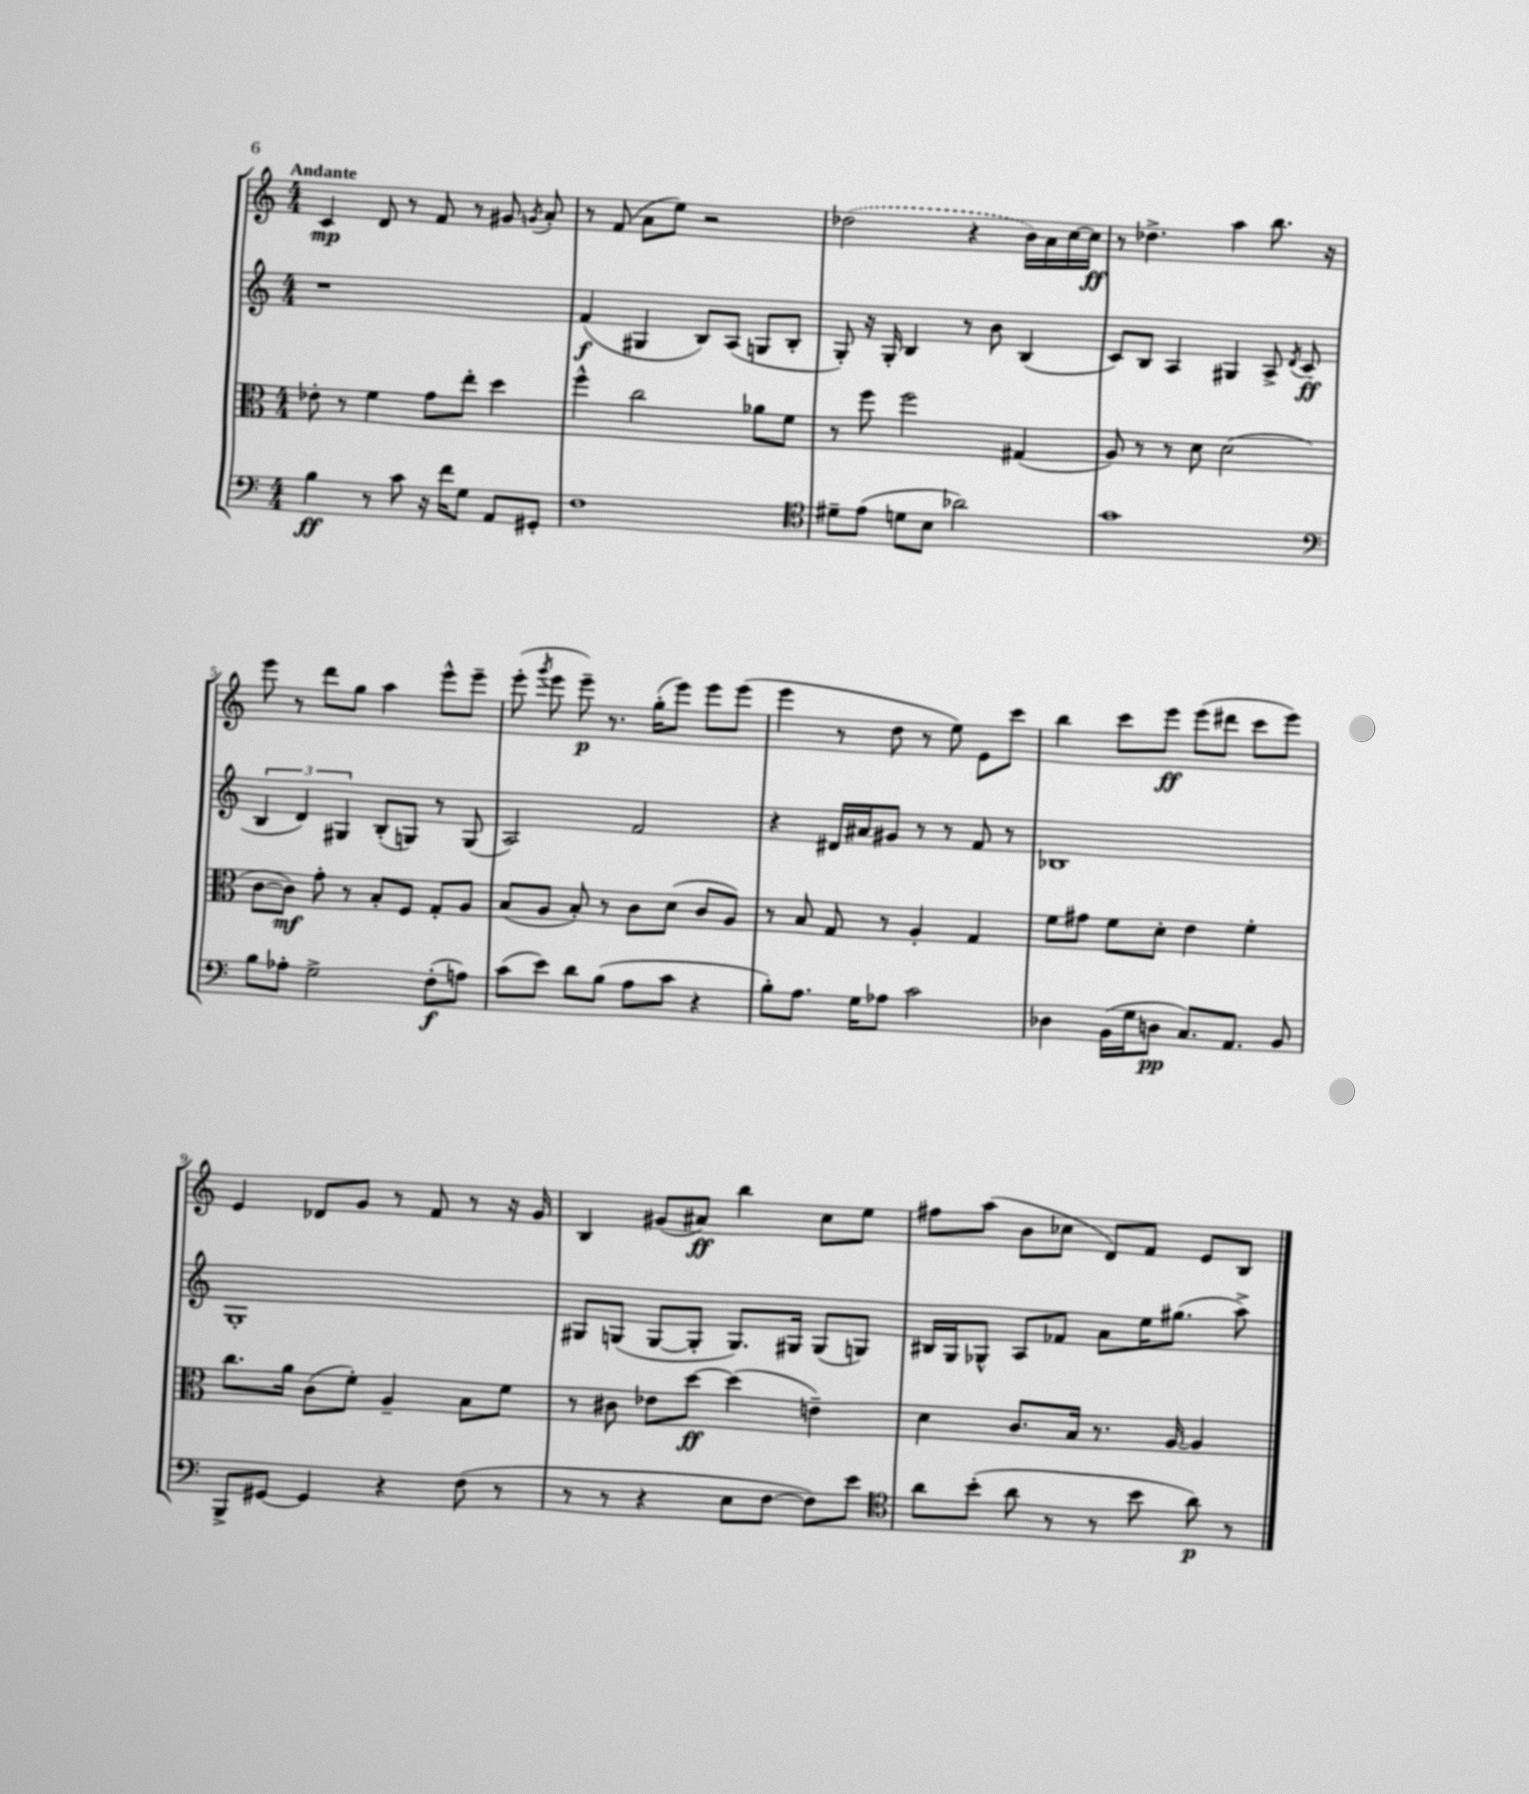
<<
\new StaffGroup <<
\new Staff = "s0" {
    \clef treble \key c \major \numericTimeSignature \time 4/4 \tempo "Andante"
    \autoBeamOff c'4\mp d'8 r8 f'8 r8 gis'8 \acciaccatura { g'8 } a'8-. |
    r8 f'8( a'8[ e''8]) r2 |
    \once \slurDashed des''2( r4 b'16[) a'16 c''16~ c''16]\ff |
    r8 des''4.-> a''4 b''8. r16 |
    e'''8 r8 d'''8[ g''8] a''4 e'''8[-^ e'''8]-- |
    e'''8-.( \acciaccatura { g'''8 } e'''8 e'''8--\p) r8. g''16[-.( e'''8]) e'''8[ e'''8]( |
    e'''4 r8 d''8 r8 e''8) e'8[ c'''8] |
    b''4 c'''8[ e'''8]\ff e'''8[( dis'''8] c'''8[ e'''8]) |
    e'4 des'8[ g'8] r8 f'8 r8 r16 g'16 |
    b4 gis'8[( ais'8]\ff) b''4 c''8[ e''8] |
    fis''8[ a''8]( b'8[ ces''8] d'8[) f'8] e'8[ b8] \bar "|." |
}
\new Staff = "s1" {
    \clef treble \key c \major \numericTimeSignature \time 4/4
    \autoBeamOff r1 |
    f'4\f( gis4 b8[) a8]( g8[ b8]-. |
    g8-.) r16 g16-. b4 r8 b'8 b4( |
    c'8[) b8] a4 gis4 a8-> \acciaccatura { d'8 } c'8\ff( |
    \tuplet 3/2 { b4 d'4) gis4 } b8[-.( g8]) r8 g8( |
    a2) f'2 |
    r4 dis'16[ ais'16 gis'8] r8 r8 f'8 r8 |
    bes1 |
    g1-. |
    gis8[ g8]( g8[~ g8]-. g8.[) gis16] gis8[( g8]) |
    bis16[ g16 ges8]-^ a8[ fes'8] a'8[ e''16 gis''8.]( a''8->) \bar "|." |
}
\new Staff = "s2" {
    \clef alto \key c \major \numericTimeSignature \time 4/4
    \autoBeamOff ees'8-. r8 f'4 g'8[ e''8]-. d''4 |
    f''4-^ c''2 aes'8[ f'8] |
    r8 f''8 f''2 gis4( |
    a8) r8 r8 d'8 d'2( |
    c'8[~ c'8]\mf) g'8-. r8 b8[-. f8] g8[-. a8] |
    b8[( a8] b8-.) r8 c'8[ d'8]( c'8[ a8]) |
    r8 b8 g8 r8 a4-. g4 |
    f'8[ gis'8] f'8[ d'8]-. e'4 f'4-. |
    c''8.[ a'16] c'8[( f'8]-.) a4-- b8[ f'8] |
    r8 cis'8 ees'8[ d''8]~\ff d''4( e'4--) |
    d'4 c'8.[ b16] r8. a16~ a4 \bar "|." |
}
\new Staff = "s3" {
    \clef bass \key c \major \numericTimeSignature \time 4/4
    \autoBeamOff b4\ff r8 c'8 r16 f'16[ g8] a,8[ gis,8]-. |
    f1 |
    \clef tenor dis'8[-- e'8]( d'8[ b8] aes'2) |
    g'1 |
    \clef bass b8[ aes8]-. g2-> f8[-.\f( a8]) |
    c'8[( e'8]) d'8[ b8]( a8[ c'8] r4 |
    b8[-.) a8.] g16[ aes8] c'2 |
    des4 b,16[( g16 d8]\pp c8.[) a,8.] b,8 |
    b,,8[-> gis,8]~ gis,4 r4 f8( r8 |
    r8 r8 r4 e8[ f8]~ f8[) e'8] |
    \clef tenor a'8[ b'8]-.( a'8 r8 r8 b'8 a'8\p) r8 \bar "|." |
}
>>
>>
